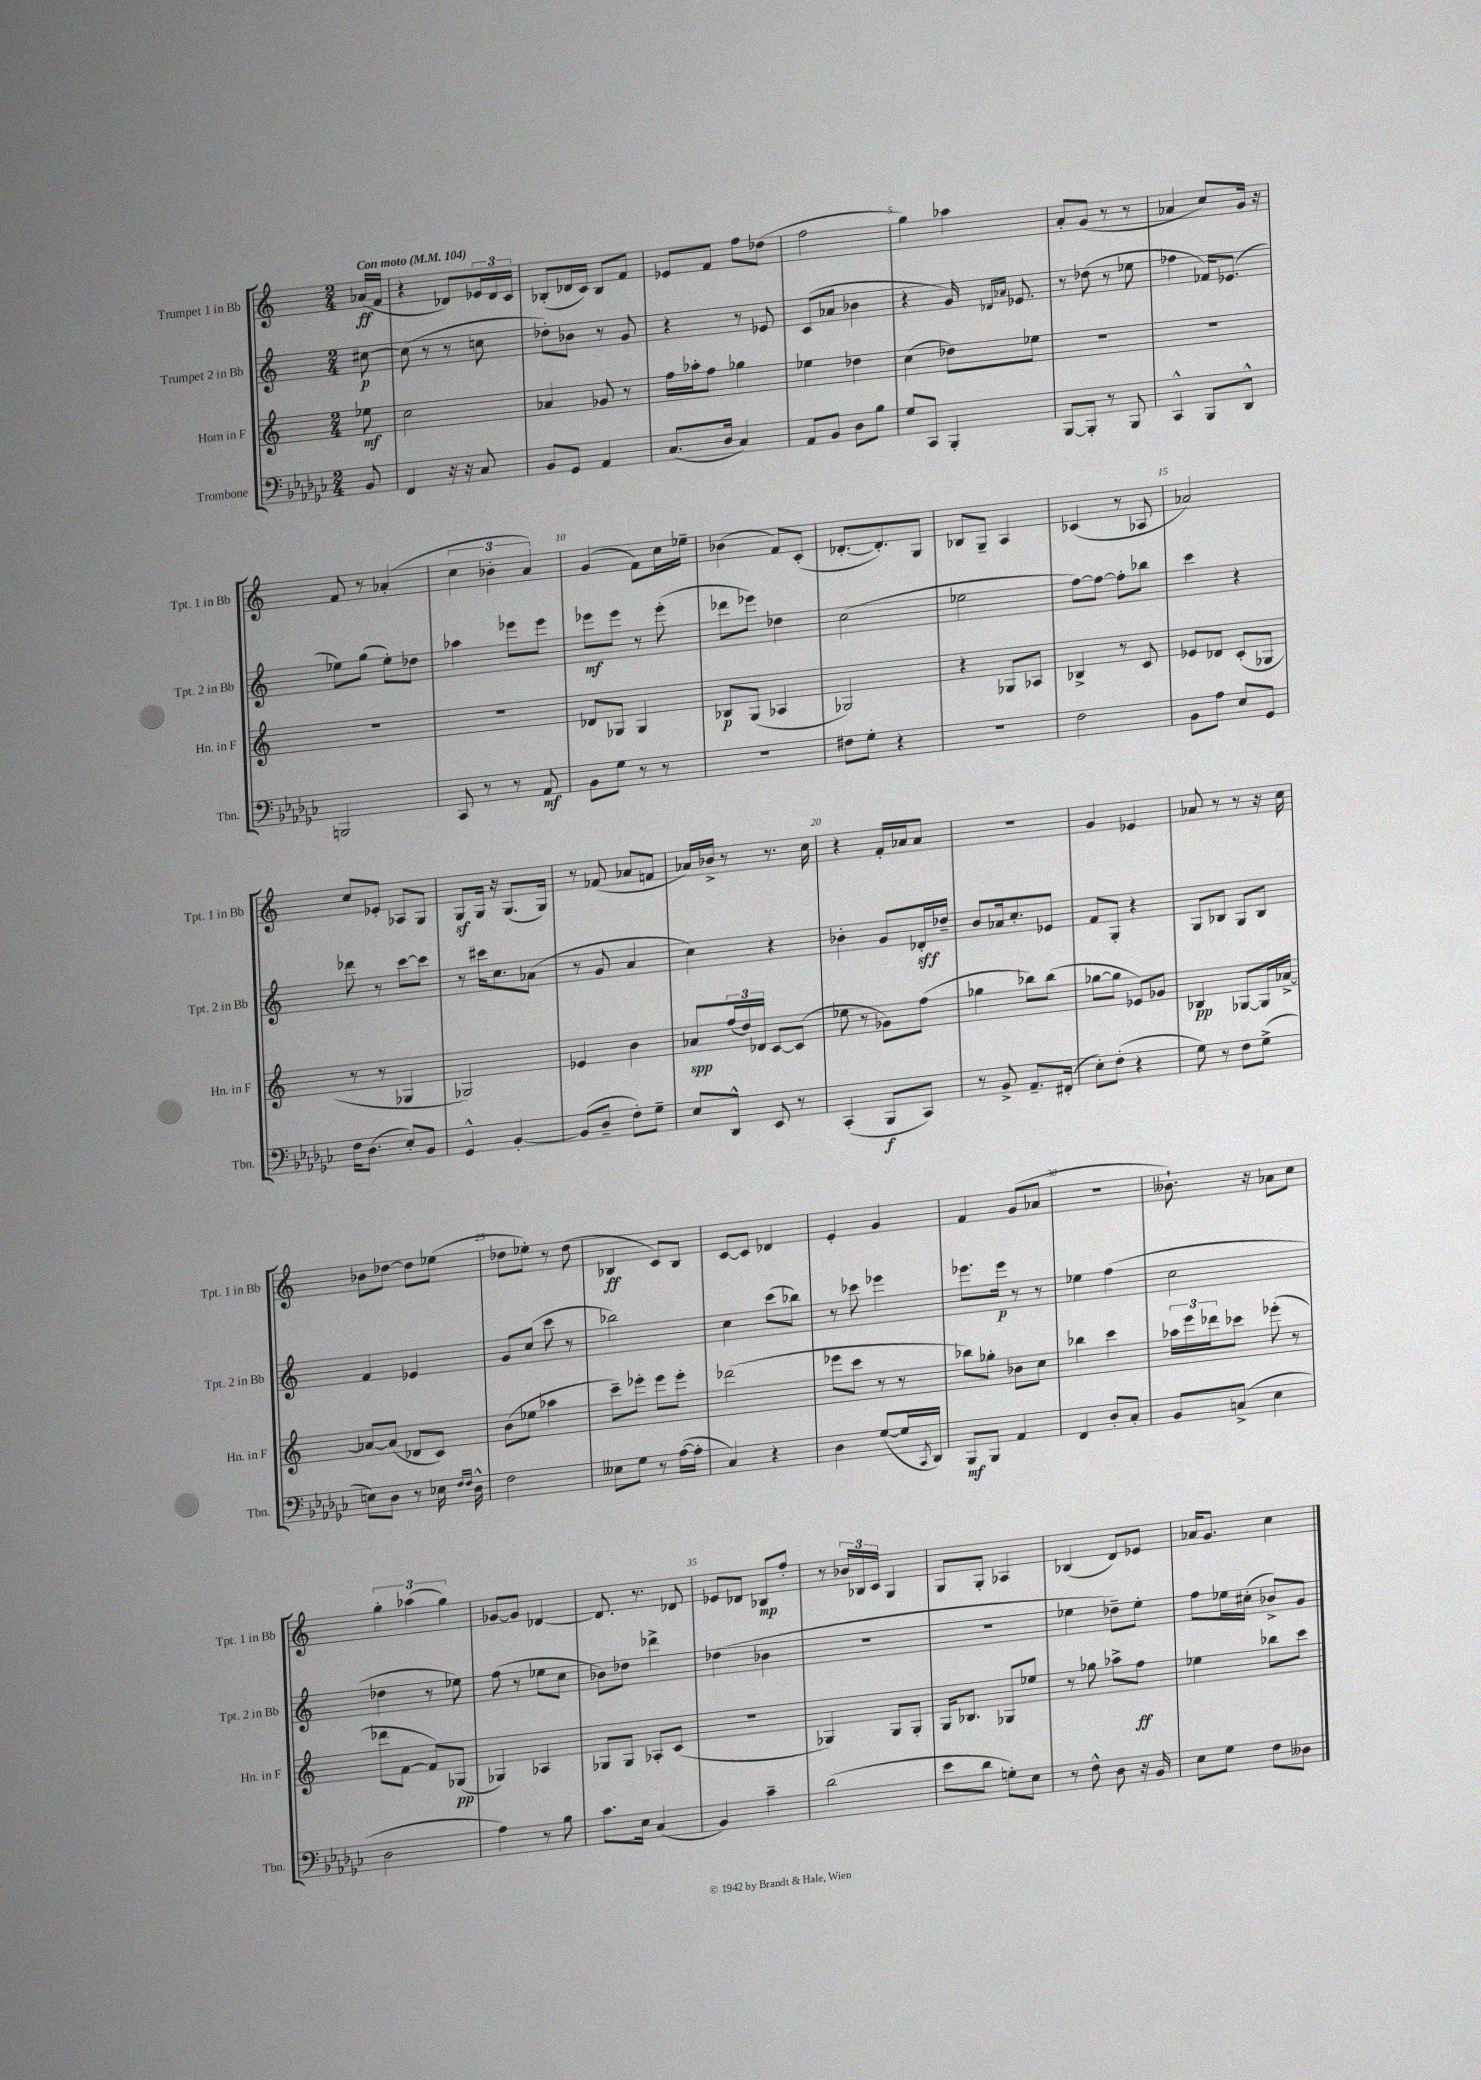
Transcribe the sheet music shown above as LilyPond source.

<<
\new StaffGroup <<
\new Staff = "s0" \with { instrumentName = "Trumpet 1 in Bb" shortInstrumentName = "Tpt. 1 in Bb" } {
    \clef treble \key c \major \numericTimeSignature \time 2/4 \partial 8 \tempo "Con moto" 4 = 104
    aes'16\ff( f'16 |
    r4 des'8) \tuplet 3/2 { ees'16 des'16 c'16 } |
    bes8-.( des'16 c'16) bes8 f'8 |
    ees'8 f'8 f''8 des''8( |
    f''2 |
    g''4) aes''4 |
    a'8-. g'8( r8 r8 |
    aes'4 c''8) g'16 r16 |
    f'8 r8 aes'4-.( |
    \tuplet 3/2 { c''4 bes'4-. a'4) } |
    g'4( f'8) c''16 ees''16-- |
    bes'4( f'8) c'8-.( |
    des'8.~-. des'8.-.) g8 |
    bes8 g8-- a4 |
    ces'4( r8 aes8 |
    aes'2) |
    c''8 ees'8-. aes8 g8 |
    g8\sf g16 r16 g8.( g16) |
    r8 fes'8( aes'8 f'8 |
    aes'16) bes'16-> r8 r8. c''16 |
    r4 f'16-. aes'16 aes'8 |
    R2 |
    g'4 ees'4 |
    aes'8 r8 r8 r16 c''16 |
    bes'8 des''8~ des''8 ees''8( |
    des''8 ees''8-.) r8 des''8( |
    bes4\ff c'8) bes8 |
    c'8~ c'8 des'4 |
    e'4-. g'4 |
    f'4 g'8( aes'8 |
    r2 |
    beses'8.-!) r16 aes'8 c''8 |
    \tuplet 3/2 { g''4-. aes''4( g''4) } |
    ges'8~ ges'8 des'4~ |
    des'8. r8. des'8 |
    ees'8 des'8 bes8\mp f''8-. |
    r8 \tuplet 3/2 { bes'16 bes16 c'16 } g4 |
    g8 g8-. aes4 |
    bes4( d'8) ees'8 |
    aes'16 g'8. c''4 \bar "|." |
}
\new Staff = "s1" \with { instrumentName = "Trumpet 2 in Bb" shortInstrumentName = "Tpt. 2 in Bb" } {
    \clef treble \key c \major \numericTimeSignature \time 2/4 \partial 8
    cis''8~\p |
    cis''8( r8 r8 c''8 |
    des''8-.) bes'8 r8 g'8 |
    r4 r8 ees'8 |
    c'8( aes'8 bes'4 |
    r4 g'16) \grace { des'16 aes'16 } ees'8. |
    r8 des''8( r8 ees''8 |
    fes''4 fes'16) ees'8.( |
    ees''8) g''8( ees''8-.) des''8 |
    aes''4 ees'''8 ees'''8 |
    ees'''8\mf ees'''8 r8 ees'''8-.( |
    des'''8 ees'''8) des''4 |
    c''2( |
    ees''2 |
    f''8~) f''8~ f''8-. bes''8 |
    c'''4 r4 |
    des'''8 r8 c'''8~ c'''8 |
    r8 cis'''16 c''8. aes'8( |
    r8 g'8 a'4 |
    c''4) r4 |
    bes'4-. g'8 des'16-.\sff des''16-- |
    b'8 aes'16 c''8.-. ees'8 |
    f'8 g8-. r4 |
    g8 bes8 g8 bes8 |
    f'4 ees'4 |
    g'8 c''8( c'''8 r8 |
    bes''2) |
    c''4 c'''8( bes''8) |
    r8 ces'''8 ees'''4 |
    ees'''8. ees'''16\p r8 r8 |
    ees''4 f''4( |
    c''2 |
    des''4 r8 ees''8) |
    f''8( r8 ees''8 c''8 |
    bes'8) des''8 des'''4-> |
    des''4( bes'4 |
    r2 |
    R2 |
    ees''4 des''8--) ees''8-. |
    f''8 ees''16 cis''16-.( bes'8->) g'8 \bar "|." |
}
\new Staff = "s2" \with { instrumentName = "Horn in F" shortInstrumentName = "Hn. in F" } {
    \clef treble \key c \major \numericTimeSignature \time 2/4 \partial 8
    ees''8\mf |
    c''2 |
    aes'4 ges'8 r8 |
    f''16 aes''16-. f''8 ges''4 |
    ees''4 des''4 |
    c''4( des''8) ees''8 |
    R2 |
    R2 |
    R2 |
    R2 |
    des'8 ges8 ges4 |
    bes8\p g8( aes4 |
    ges2) |
    r4 ges8 aes8 |
    bes4-> r8 c'8 |
    ees'8 des'8 c'8-.( ges8 |
    r8 r8 ges4 |
    ges2) |
    ees'4 b'4 |
    aes'8\spp \tuplet 3/2 { f''16( d''16) des'16 } c'8~ c'8( |
    ees''8 r8 ges'8) f''8( |
    ges''4 bes''8) bes''8( |
    ges''8~ ges''8 ees'8) ges'8 |
    bes4\pp ges8~ ges16 aes'16~-> |
    aes'8~ aes'8( des'8 c'8) |
    b'8( ees''8 aes''4 |
    c'''8--) ees'''8-. ees'''8 ees'''8-. |
    des'''2( |
    ees'''8 c'''8 r8 r8 |
    bes''8) ges''8-. bes'8 c''8 |
    bes''4 c'''4 |
    \tuplet 3/2 { aes''16 e'''16 des'''16 } ces'''8 ees'''8-.( r8 |
    des'''8 f'8~ f'8) ges8\pp( |
    ges4) aes4 |
    ges8 ges8 aes8-. c'8( |
    r2 |
    ges4) ges8 ges8-. |
    g16 bes8. ges8 ees''8 |
    r8 ges''8 aes''8-> f''8\ff |
    ees''4 bes''8 c'''8 \bar "|." |
}
\new Staff = "s3" \with { instrumentName = "Trombone" shortInstrumentName = "Tbn." } {
    \clef bass \key ges \major \numericTimeSignature \time 2/4 \partial 8
    bes,8 |
    f,4 r16 r16 ces8 |
    bes,8 ges,8 aes,4 |
    ces8.( des16 ces4) |
    aes,8 bes,8 des8 bes8 |
    ges8 ces,8 bes,,4-. |
    bes,,8~ bes,,8-. r8 bes,,8 |
    ces,4-^ bes,,8 des,8-^ |
    b,,2 |
    ces,8 r8 r8 aes,8\mf |
    bes,8 ges8 r8 r8 |
    R2 |
    fis8 ges8-. r4 |
    r2 |
    f2 |
    bes,8 aes8 ees8 ges,8 |
    f16 des8.( ees8-.) bes,8 |
    ges,4-^ bes,4~-. |
    bes,8( des8-- f8-.) ges8-- |
    ees8 des,8-^ ees,8 r8 |
    ces,4-.( bes,,8\f ces,8) |
    r8 bes,8-> aes,8.-- fis,16-.( |
    ees8-.) f8-.( r4 |
    ges8) r8 f8 ges8->( |
    e8) des8 r8 ees16 \grace { f16 f16 } des16-^ |
    f2 |
    eeses8 ges8 r8 aes16~( aes16-. |
    ces4) r4 |
    des4 ges8~( ges16 \acciaccatura { ces,8 } des,16) |
    bes,,8\mf bes,,8 aes,4 |
    f,4 des8-. ces8-. |
    bes,8 c8->( ees4 |
    des2 |
    aes4) r8 bes8 |
    ces'8. ees16 ces4( |
    bes,4) ces'4-- |
    des'2( |
    ees'8 des'8 g8-.) ees8 |
    r8 f8-^ des8 r16 bes,16 |
    ees8 ges8 f8 deses8 \bar "|." |
}
>>
>>
\layout { \context { \Score \override BarNumber.break-visibility = ##(#f #t #t) barNumberVisibility = #(every-nth-bar-number-visible 5) } }
